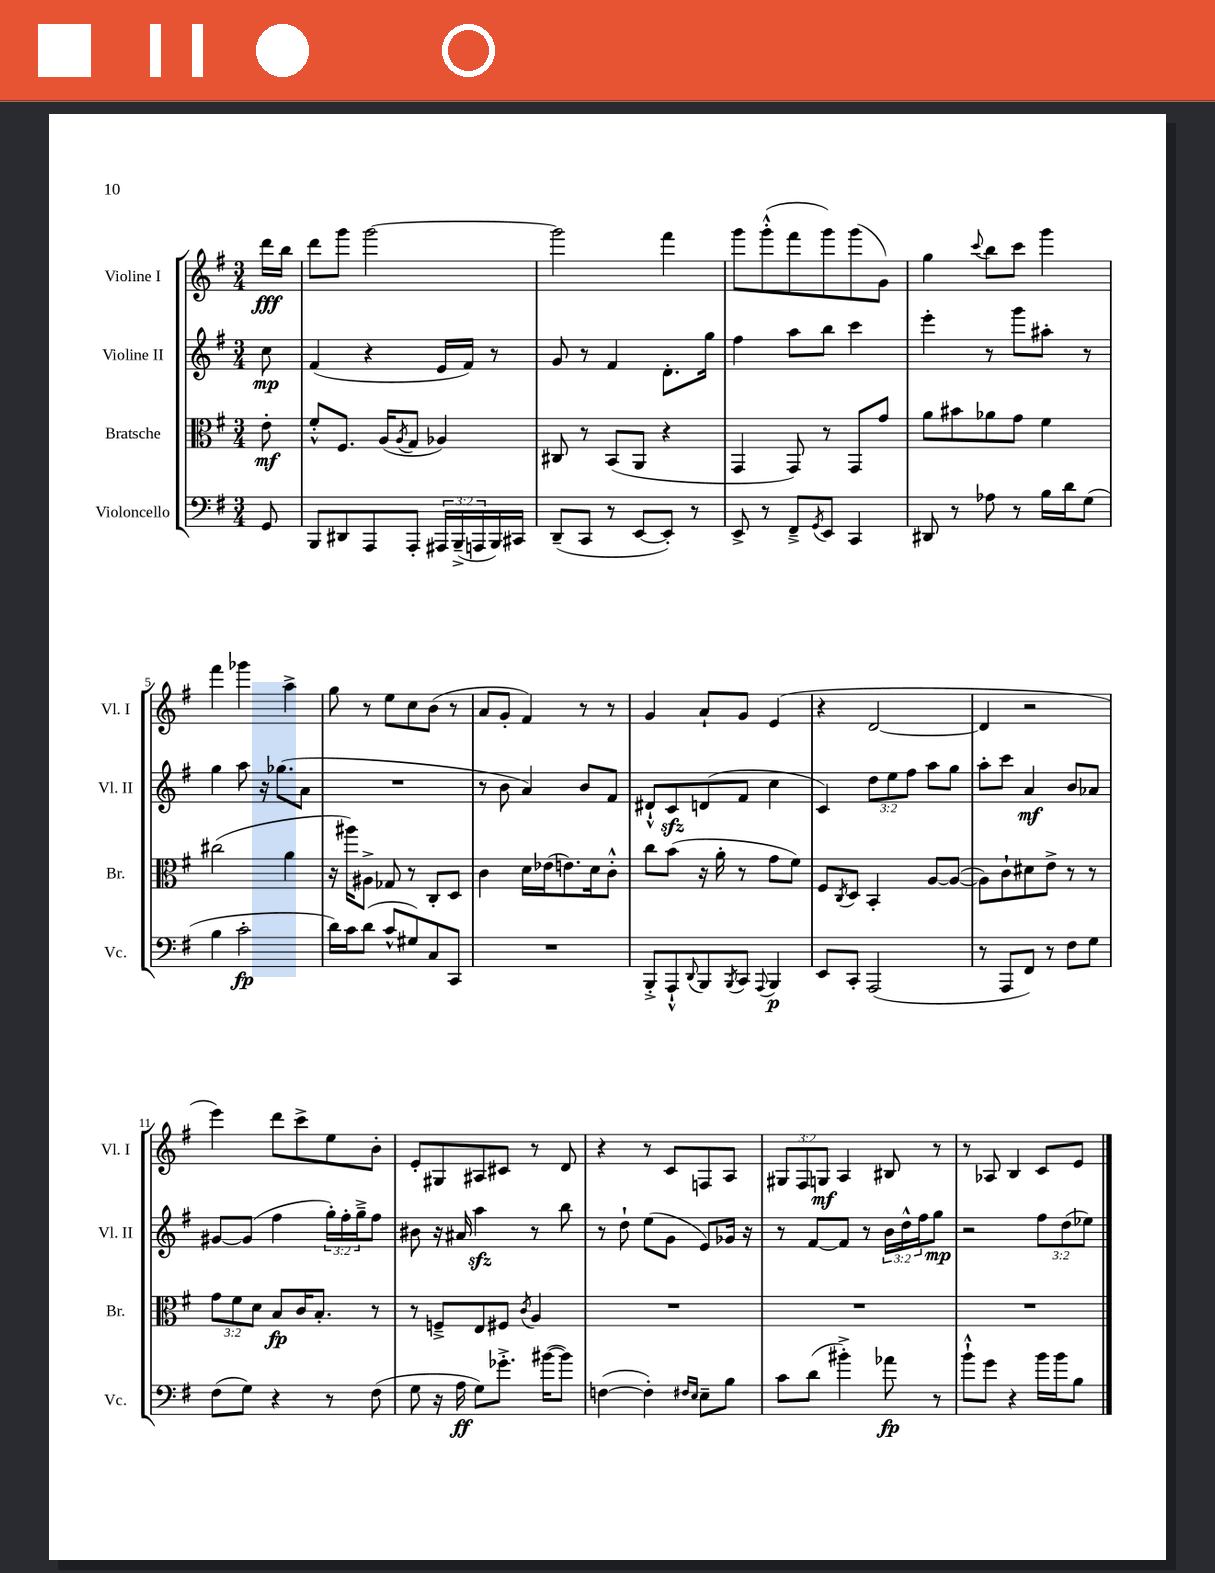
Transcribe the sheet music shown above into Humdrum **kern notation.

**kern	**kern	**kern	**kern
*staff4	*staff3	*staff2	*staff1
*clefF4	*clefC3	*clefG2	*clefG2
*k[f#]	*k[f#]	*k[f#]	*k[f#]
*M3/4	*M3/4	*M3/4	*M3/4
8GG/	8e'\	8cc\	16ddd\LL
.	.	.	16bb\JJ
=	=	=	=
8BBB/L	8f#'^^/L	(4f#/	8ddd\L
8DD#/	8.F#/J	.	8ggg\J
8AAA/	.	4r	[2ggg\
.	(16A/LK	.	.
.	8qA/	.	.
8AAA'/J	8G/J	.	.
24AAA#/LL	4A-/)	16e/LL	.
(24BBB~^/	.	.	.
.	.	16f#/JJ)	.
24AAA/	.	.	.
16BBB/)	.	8r	.
16CC#/JJ	.	.	.
=	=	=	=
(8DD~/L	8C#/	8g/	2ggg\]
8CC/J	8r	8r	.
8r	(8BB/L	4f#/	.
[8EE/L	8AA/J	.	.
8EE'/]J)	4r	8.d'\L	4fff#\
8r	.	.	.
.	.	16gg\Jk	.
=	=	=	=
8EE^/	4GG/	4ff#\	8ggg\L
8r	.	.	(8ggg'^^\
8FF#~^/L	8GG/)	8aa\L	8fff#\
8qGG/	.	.	.
8EE/J	8r	8bb\J	8ggg\)
4CC/	8GG/L	4ccc\	(8ggg\
.	8g/J	.	8g\J)
=	=	=	=
8DD#/	8a\L	4eee'\	4gg\
8r	8b#\	.	.
.	.	.	8qqccc/
8A-\	8a-\	8r	8bb\L
8r	8g\J	8ggg\L	8ccc\J
16B\LL	4f#\	8aa#'\J	4ggg\
16d\J	.	.	.
(8G\J	.	8r	.
=	=	=	=
4B\	(2cc#\	4gg\	4fff#\
2c'\	.	8aa\	4ggg-\
.	.	16r	.
.	.	(8.gg-\L	.
.	4a\	.	4aa^\
.	.	8a\J	.
=	=	=	=
16d\LL)	16r	2.r	8gg\
16c\J	16aa#\LK)	.	.
(8d\J	8A#^\J	.	8r
8c^^/L	8G-/	.	8ee\L
8G#/)	8r	.	8cc\
8C/	8C'/L	.	(8b\J
8CC/J	8D/J	.	8r
=	=	=	=
2.r	4c\	8r	8a/L
.	.	8b\	8g'/J
.	16d\LL	4a/)	4f#/)
.	(16e-\J	.	.
.	8.e\)	.	.
.	.	8b/L	8r
.	16d\k	.	.
.	8c'^^\J	8f#/J	8r
=	=	=	=
8BBB'^/L	8cc\L	8d#`^^/L	4g/
8AAA`^^/	(8b\J	8c/	.
8qqDD/	.	.	.
8BBB/	16r	(8d/	8a`/L
.	16a'\	.	.
8qBBB/	.	.	.
8CC/J	8r	8f#/J	8g/J
8qqAAA/	.	.	.
4BBB/	8g\L	4cc\	(4e/
.	8f#\J)	.	.
=	=	=	=
8EE/L	8F#/L	4c/)	4r
.	8qC/	.	.
8CC'/J	8D/J	.	.
(2AAA/	4BB'/	12dd\L	[2d/
.	.	12ee\	.
.	.	12ff#\J	.
.	[8A/L	8aa\L	.
.	(8A/_J	8gg\J	.
=	=	=	=
8r	8A\]L)	8aa'\L	4d/]
8AAA/L	8c`\	8ccc\J	.
8FF#/J)	8d#\	4a/	2r
8r	8e^\J	.	.
8F#\L	8r	8b/L	.
8G\J	8r	8a-/J	.
=	=	=	=
(8F#\L	12g\L	[8g#/L	4eee\)
.	12f#\	.	.
8G\J)	.	(8g#/]J	.
.	12d\J	.	.
4r	8B/L	4ff#\	8ddd\L
.	16c/K	.	8ccc^\
.	8.B'/J	.	.
8r	.	24gg'\LL)	8ee\
.	.	24ff#'\	.
.	.	24gg~^\J	.
(8F#\	8r	8ff#\J	8b'\J
=	=	=	=
8G\	8r	8b#\	8e'/L
16r	8F~^/L	16r	8G#/
16A\	.	16a#/	.
8G\L)	8E/	4aa\	8A#/
8.g-'^\J	8F#/J	.	8c#/J
.	8qc/	.	.
.	4A/	8r	8r
([16b#\LK	.	.	.
8b#\]J)	.	8bb\	8d/
=	=	=	=
([4F\	2.r	8r	4r
.	.	8dd`\	.
4F'\])	.	(8ee\L	8r
.	.	8g\J	8c/L
16qqF#/LL	.	.	.
16qqE/JJ	.	.	.
8E~\L	.	8e/L)	8F/
8B\J	.	16g-/Jk	8A/J
.	.	16r	.
=	=	=	=
8c\L	2.r	8r	12G#/L
.	.	.	12F#/
(8d\J	.	[8f#/L	.
.	.	.	12G/J
4b#'^\)	.	8f#/]J	4A/
.	.	8r	.
8a-\	.	24b\LL	8B#/
.	.	24dd^^\	.
.	.	24ff#\J	.
8r	.	8gg\J	8r
=	=	=	=
8b`^^\L	2.r	2r	8r
8g\J	.	.	8A-/
4r	.	.	4B/
16b\LL	.	12ff#\L	8c/L
16b\J	.	.	.
.	.	(12dd\	.
8B\J	.	.	8e/J
.	.	12ee-\J)	.
==	==	==	==
*-	*-	*-	*-
